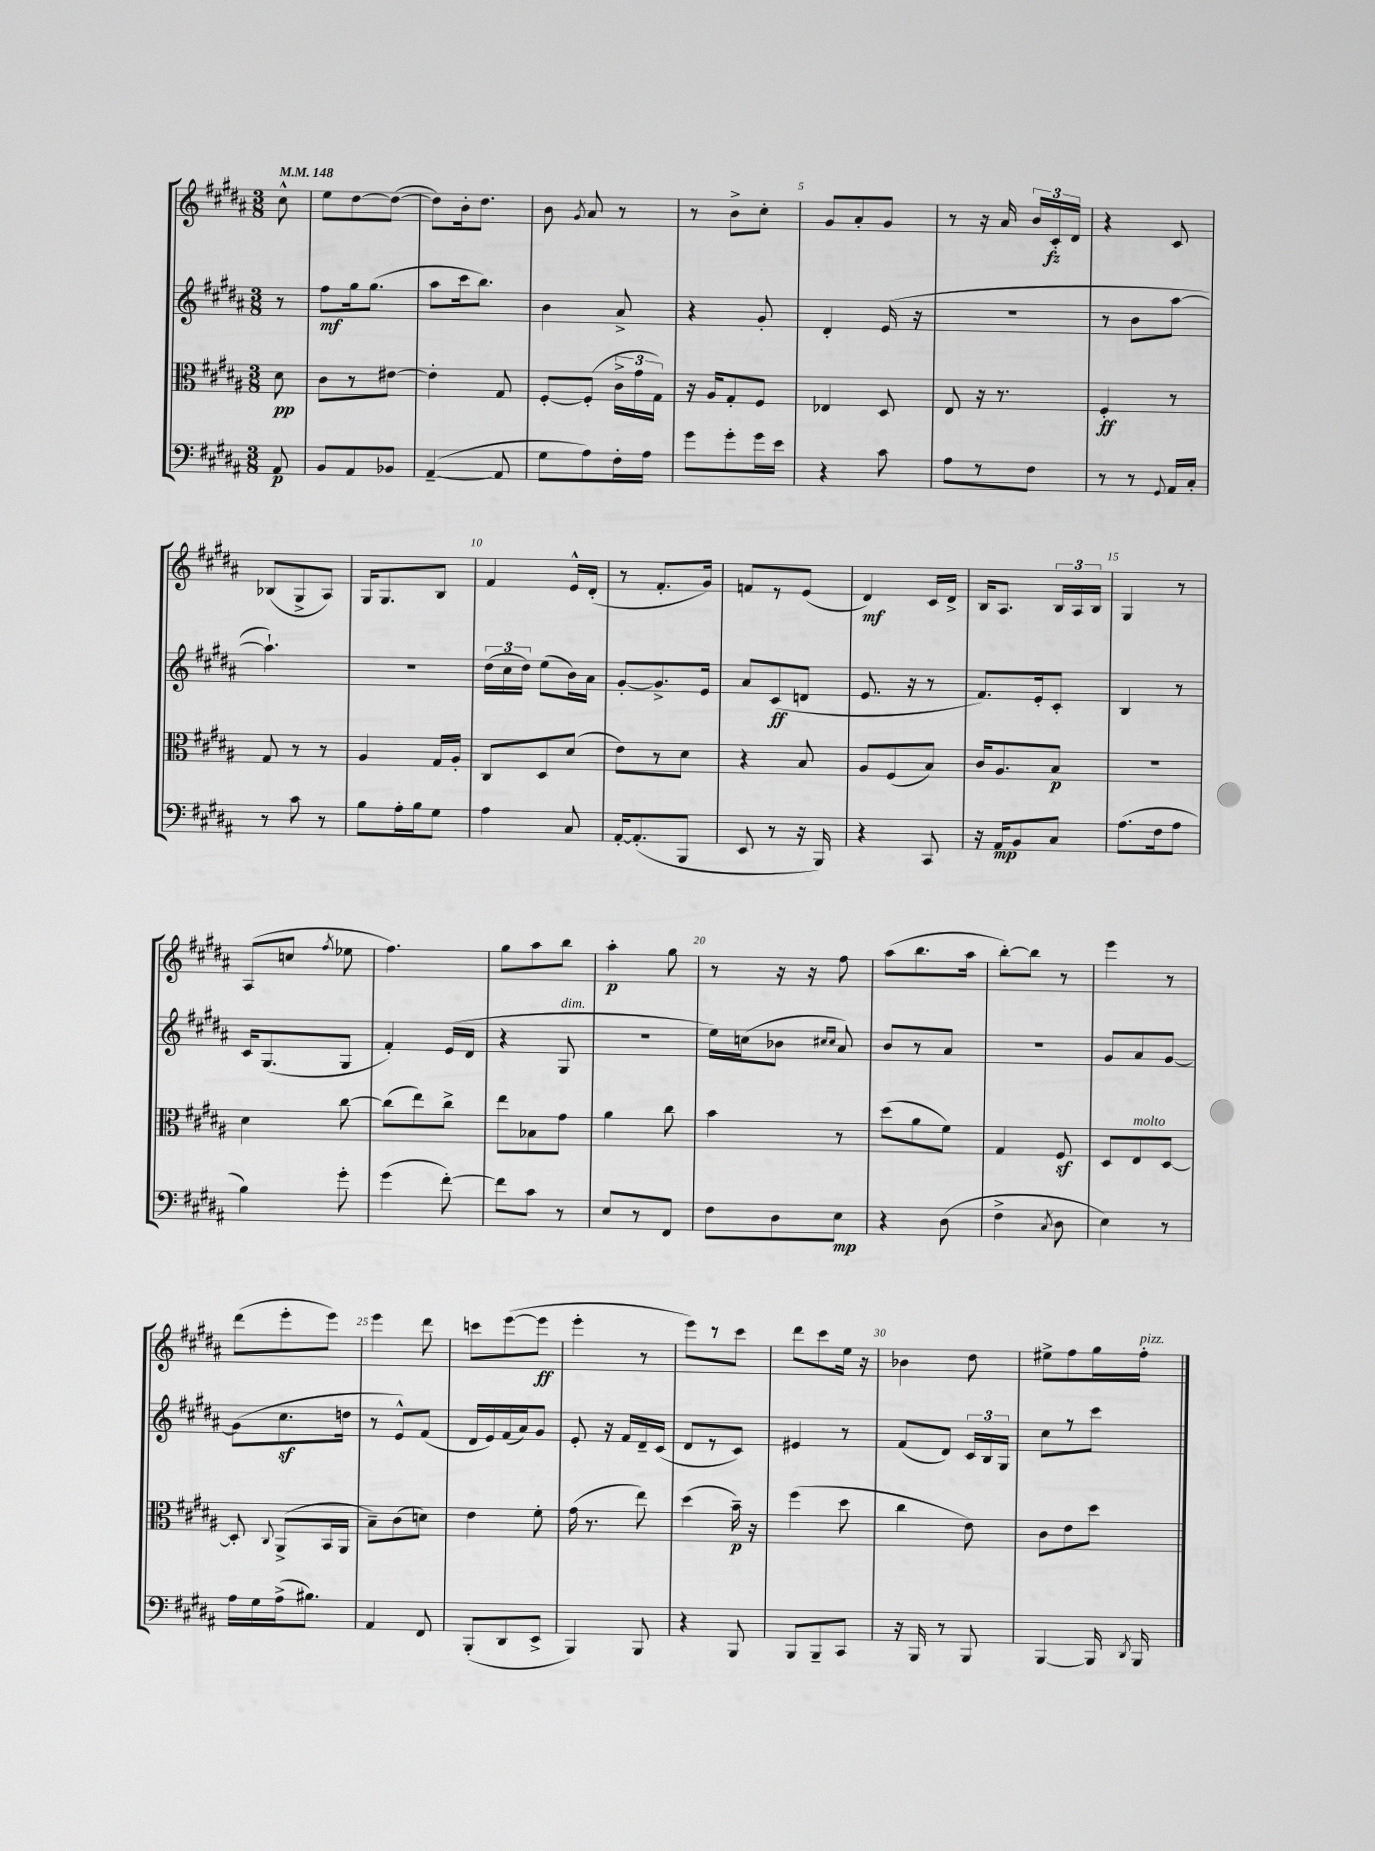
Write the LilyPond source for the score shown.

<<
\new StaffGroup <<
\new Staff = "s0" {
    \clef treble \key b \major \numericTimeSignature \time 3/8 \partial 8 \tempo 4 = 148
    \autoBeamOff cis''8-^ |
    e''8[ dis''8~ dis''8]~( |
    dis''8[) b'16-. dis''8.] |
    b'8 \acciaccatura { gis'8 } ais'8 r8 |
    r8 b'8[-> cis''8]-. |
    gis'8[ ais'8-. gis'8] |
    r8 r16 ais'16 \tuplet 3/2 { b'16[ cis'16-.\fz dis'16] } |
    r4 cis'8 |
    bes8[( gis8-> ais8]) |
    gis16[ gis8. b8] |
    fis'4 e'16[-^ dis'16]-.( |
    r8 fis'8.[-. gis'16]) |
    f'8[ r8 e'8]( |
    dis'4\mf) cis'16[ dis'16]-> |
    b16[ ais8.] \tuplet 3/2 { b16[ ais16 b16] } |
    gis4 r8 |
    ais8[( c''8] \acciaccatura { fis''8 } ees''8 |
    fis''4.) |
    gis''8[ ais''8 b''8] |
    ais''4-.\p gis''8 |
    r8 r16 r16 fis''8 |
    ais''8[( b''8. ais''16] |
    b''8[~-.) b''8] r8 |
    e'''4 r8 |
    dis'''8[( e'''8-. e'''8]) |
    e'''4 dis'''8 |
    c'''8[ e'''8~( e'''8]\ff |
    e'''4-. r8 |
    e'''8[) r8 cis'''8] |
    dis'''8[ cis'''8 e''16] r16 |
    bes'4 dis''8 |
    eis''8[-> fis''8 gis''16 fis''16]-.^\markup { \italic "pizz." } \bar "|." |
}
\new Staff = "s1" {
    \clef treble \key b \major \numericTimeSignature \time 3/8 \partial 8
    \autoBeamOff r8 |
    fis''8[\mf gis''16 gis''8.]( |
    ais''8[ cis'''16 b''8.]) |
    b'4 ais'8-> |
    r4 gis'8-. |
    dis'4-. e'16( r16 |
    r4. |
    r8 b'8[ ais''8]~ |
    ais''4.-!) |
    R4. |
    \tuplet 3/2 { dis''16[( cis''16 dis''16]) } e''8[( b'16) ais'16] |
    gis'8[~-. gis'8.-> e'16] |
    ais'8[ cis'8\ff( d'8] |
    e'8. r16 r8 |
    fis'8.[) e'16-. cis'8]-. |
    b4 r8 |
    cis'16[ gis8.( gis8] |
    fis'4-.) e'16[( dis'16] |
    r4 gis8^\markup { \italic "dim." } |
    R4. |
    e''16[) c''16( bes'8] \grace { cis''16[ cis''16] } ais'8) |
    b'8[ r8 ais'8] |
    R4. |
    gis'8[ ais'8 gis'8]~ |
    gis'8[( cis''8.\sf d''16] |
    r8 e'8[-^) fis'8]( |
    dis'16[ e'16) fis'16( ais'16) gis'8] |
    e'8-. r16 fis'16[ dis'16-- cis'16]( |
    dis'8[ r8 cis'8]) |
    eis'4 r8 |
    fis'8[( dis'8]) \tuplet 3/2 { cis'16[ b16 gis16] } |
    cis''8[ r8 cis'''8] \bar "|." |
}
\new Staff = "s2" {
    \clef alto \key b \major \numericTimeSignature \time 3/8 \partial 8
    \autoBeamOff dis'8\pp |
    cis'8[ r8 eis'8]~ |
    eis'4-. gis8 |
    fis8[~-. fis8]-.( \tuplet 3/2 { cis'16[-> gis'16 gis16]) } |
    r16 ais16[ gis8-. fis8] |
    ees4 dis8 |
    e8 r16 r8. |
    fis4-.\ff r8 |
    gis8 r8 r8 |
    ais4 gis16[ ais16]-. |
    cis8[ dis8 dis'8]( |
    e'8[) r8 dis'8] |
    r4 b8 |
    ais8[ fis8( b8]) |
    cis'16[ ais8. b8]\p |
    r4. |
    dis'4 cis''8~ |
    cis''8[( e''8) cis''8]-> |
    e''8[ bes8 gis'8] |
    ais'4 cis''8 |
    b'4 r8 |
    dis''8[( ais'8 fis'8]) |
    gis4 fis8\sf |
    dis8[ e8^\markup { \italic "molto" } dis8]~ |
    dis8-. \appoggiatura { cis8 } ais,8[->( b,16 ais,16] |
    b8[--) cis'8( d'8]) |
    e'4 fis'8-. |
    gis'16( r8. e''8) |
    dis''4( b'16--\p) r16 |
    fis''4( dis''8 |
    cis''4 e'8) |
    cis'8[ e'8 dis''8] \bar "|." |
}
\new Staff = "s3" {
    \clef bass \key b \major \numericTimeSignature \time 3/8 \partial 8
    \autoBeamOff ais,8\p |
    b,8[ ais,8 bes,8] |
    ais,4~--( ais,8 |
    gis8[ ais8) fis16-. ais16] |
    gis'8[ gis'8-. gis'16 e'16] |
    r4 cis'8 |
    ais8[ r8 fis8] |
    r8 r8 \appoggiatura { gis,8 } ais,16[ cis16]-. |
    r8 cis'8 r8 |
    b8[ ais16-. b16 gis8] |
    ais4 cis8 |
    ais,16[~-. ais,8.-.( b,,8] |
    e,8 r8 r16 b,,16) |
    r4 cis,8 |
    r16 ais,16[\mp b,8 cis8] |
    ais8.[( fis16 ais8] |
    b4) gis'8-. |
    gis'4( fis'8~-.) |
    fis'8[ cis'8] r8 |
    e8[ r8 fis,8] |
    fis8[ dis8 e8]\mp |
    r4 dis8( |
    fis4-> \acciaccatura { cis8 } dis8 |
    e4) r8 |
    ais16[ gis16 ais16->( bis8.]) |
    ais,4 fis,8 |
    b,,8[-.( dis,8 e,8]-> |
    b,,4) b,,8 |
    r4 b,,8 |
    b,,8[ b,,8-- cis,8] |
    r16 b,,16 r8 b,,8 |
    b,,4~ b,,16 \acciaccatura { dis,8 } b,,16 \bar "|." |
}
>>
>>
\layout { \context { \Score \override BarNumber.break-visibility = ##(#f #t #t) barNumberVisibility = #(every-nth-bar-number-visible 5) } }
